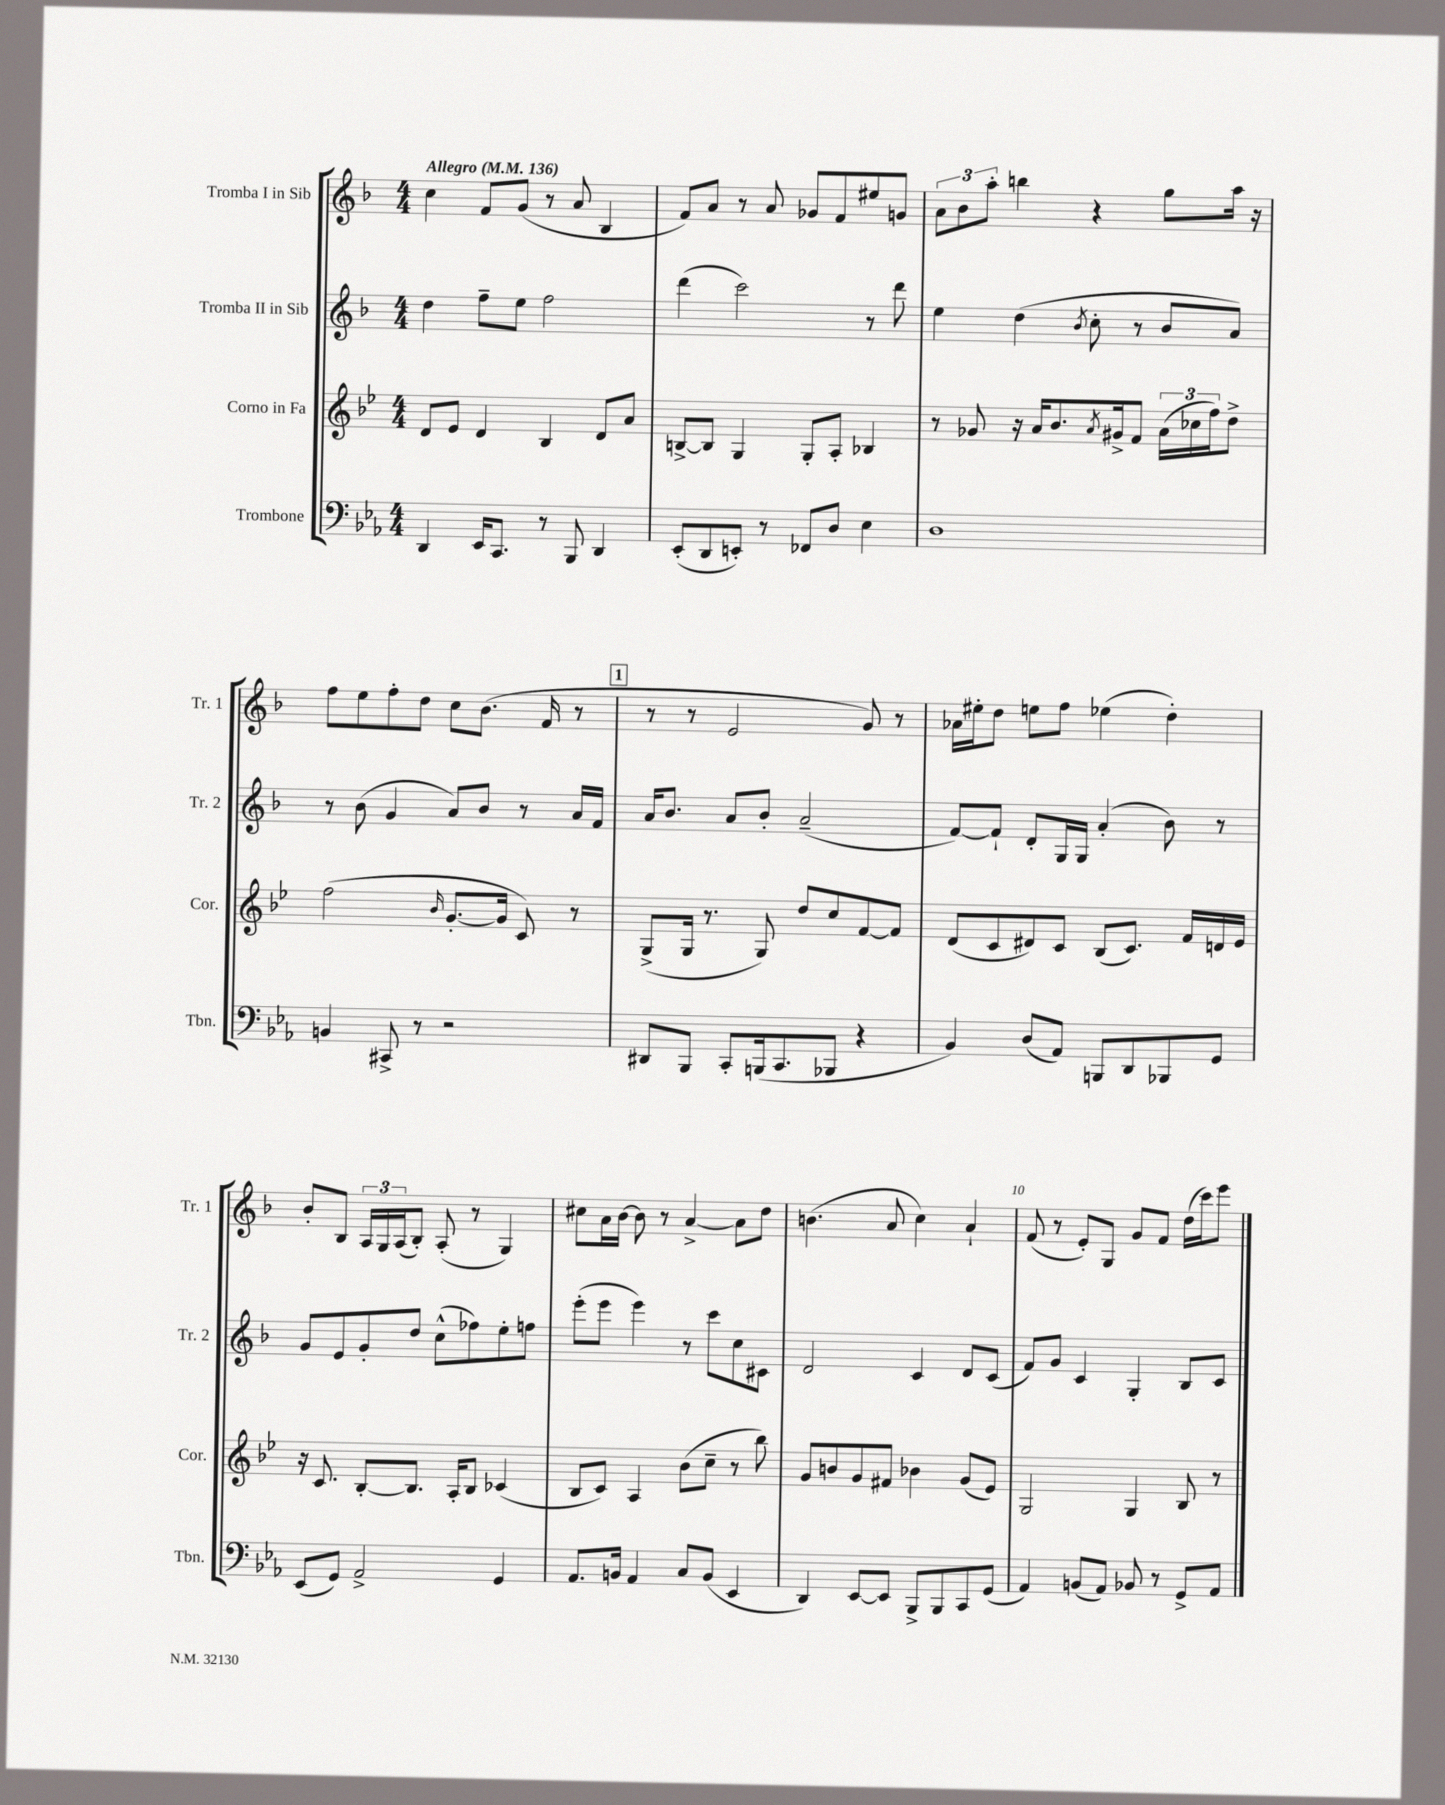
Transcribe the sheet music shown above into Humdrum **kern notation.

**kern	**kern	**kern	**kern
*staff4	*staff3	*staff2	*staff1
*clefF4	*clefG2	*clefG2	*clefG2
*k[b-e-a-]	*k[b-e-]	*k[b-]	*k[b-]
*M4/4	*M4/4	*M4/4	*M4/4
*MM136	*MM136	*MM136	*MM136
4DD/	8d/L	4dd\	4cc\
.	8e-/J	.	.
16EE-/LK	4d/	8ff~\L	8f/L
8.CC/J	.	.	.
.	.	8ee\J	(8g/J
8r	4B-/	2ff\	8r
8BBB-/	.	.	8a/
4DD/	8d/L	.	4B-/
.	8a/J	.	.
=	=	=	=
(8EE-'/L	[8B^/L	(4ddd\	8f/L)
8DD/	8B/]J	.	8a/J
8EE'/J)	4G/	2ccc\)	8r
8r	.	.	8a/
8FF-/L	8G'/L	.	8g-/L
8D/J	8A'/J	.	8f/
4E-\	4B-/	8r	8ee#/
.	.	8ddd\	8g/J
=	=	=	=
1D	8r	4ee\	12a\L
.	.	.	12b-\
.	8g-/	.	.
.	.	.	12aa'\J
.	16r	(4dd\	4bb\
.	16a/LK	.	.
.	8.b-/	.	.
.	.	8qb-/	.
.	.	8cc'\	4r
.	8qa/	.	.
.	16g#^/k	.	.
.	8f/J	8r	.
.	(24a\LL	8b-/L	8gg\L
.	24cc-\	.	.
.	24ff\J)	.	.
.	8dd^\J	8a/J)	16aa\Jk
.	.	.	16r
=	=	=	=
4BB/	(2ff\	8r	8ff\L
.	.	(8b-\	8ee\
8CC#^/	.	4g/	8ff'\
8r	.	.	8dd\J
.	16qqb-/	.	.
2r	[8.g'/L	8a/L)	8cc\L
.	.	8b-/J	(8.b-\J
.	16g/]Jk	.	.
.	8c/)	8r	.
.	.	.	16f/
.	8r	16a/LL	8r
.	.	16f/JJ	.
=	=	=	=
8DD#/L	(8G^/L	16a/LK	8r
.	.	8.b-/J	.
8BBB-/J	16G/Jk	.	8r
.	8.r	.	.
8CC'/L	.	8a/L	2e/
(16BBB/k	8G/)	8b-'/J	.
8.CC/	.	.	.
.	8dd/L	(2a~/	.
8BBB-/J	8cc/	.	.
4r	[8f/	.	8g/)
.	8f/]J	.	8r
=	=	=	=
4BB-/)	(8d/L	[8f/L)	16a-\LL
.	.	.	16ee#'\J
.	8c/	8f`/]J	8dd\J
(8D/L	8d#/)	8d'/L	8ee\L
8AA-/J)	8c/J	16G/L	8ff\J
.	.	16G/JJ	.
8BBB/L	(8B-/L	(4a'/	(4ee-\
8DD/	8.c/J)	.	.
8BBB-/	.	8b-\)	4dd'\)
.	16f/LL	.	.
8GG/J	16d/	8r	.
.	16e-/JJ	.	.
=	=	=	=
(8EE-/L	16r	8g/L	8b-'/L
.	8.c/	.	.
8GG/J)	.	8e/	8B-/J
2AA-^/	[8B-'/L	8g'/	24A/LL
.	.	.	24G/
.	.	.	(24A/J
.	8.B-/]J	8dd/J	8B-'/J)
.	.	(8cc^^\L	(8A'/
.	16A'/LK	.	.
.	8B-/J	8ff-\)	8r
4GG/	(4c-/	8ee'\	4G/)
.	.	8ff\J	.
=	=	=	=
8.AA-/L	8B-/L	(8eee'\L	8cc#\L
.	8c/J)	8eee\J	16a\L
16BB/Jk	.	.	[16b-\JJ
4AA-/	4A/	4eee\)	8b-\]
.	.	.	8r
8C/L	(8b-\L	8r	[4a^/
(8BB/J	8cc~\J	8ccc\L	.
4EE-/	8r	8cc\	8a\]L
.	8bb-\)	8c#\J	8dd\J
=	=	=	=
4DD/)	8g/L	2d/	(4.b\
.	8b/	.	.
[8EE-/L	8g/	.	.
8EE-/]J	8f#/J	.	8a/
8BBB-^/L	4b-\	4c/	4cc\)
8BBB-/	.	.	.
8CC/	(8g/L	8d/L	4a`/
(8GG/J	8e-/J)	(8c/J	.
=	=	=	=
4AA-/)	2G/	8f/L)	(8f/
.	.	8g/J	8r
(8BB/L	.	4c/	8e'/L)
8AA-/J)	.	.	8G/J
8BB-/	4G/	4G'/	8g/L
8r	.	.	8f/J
8GG^/L	8B-/	8B-/L	(16dd\LL
.	.	.	16ccc\J)
8AA-/J	8r	8c/J	8eee\J
==	==	==	==
*-	*-	*-	*-
